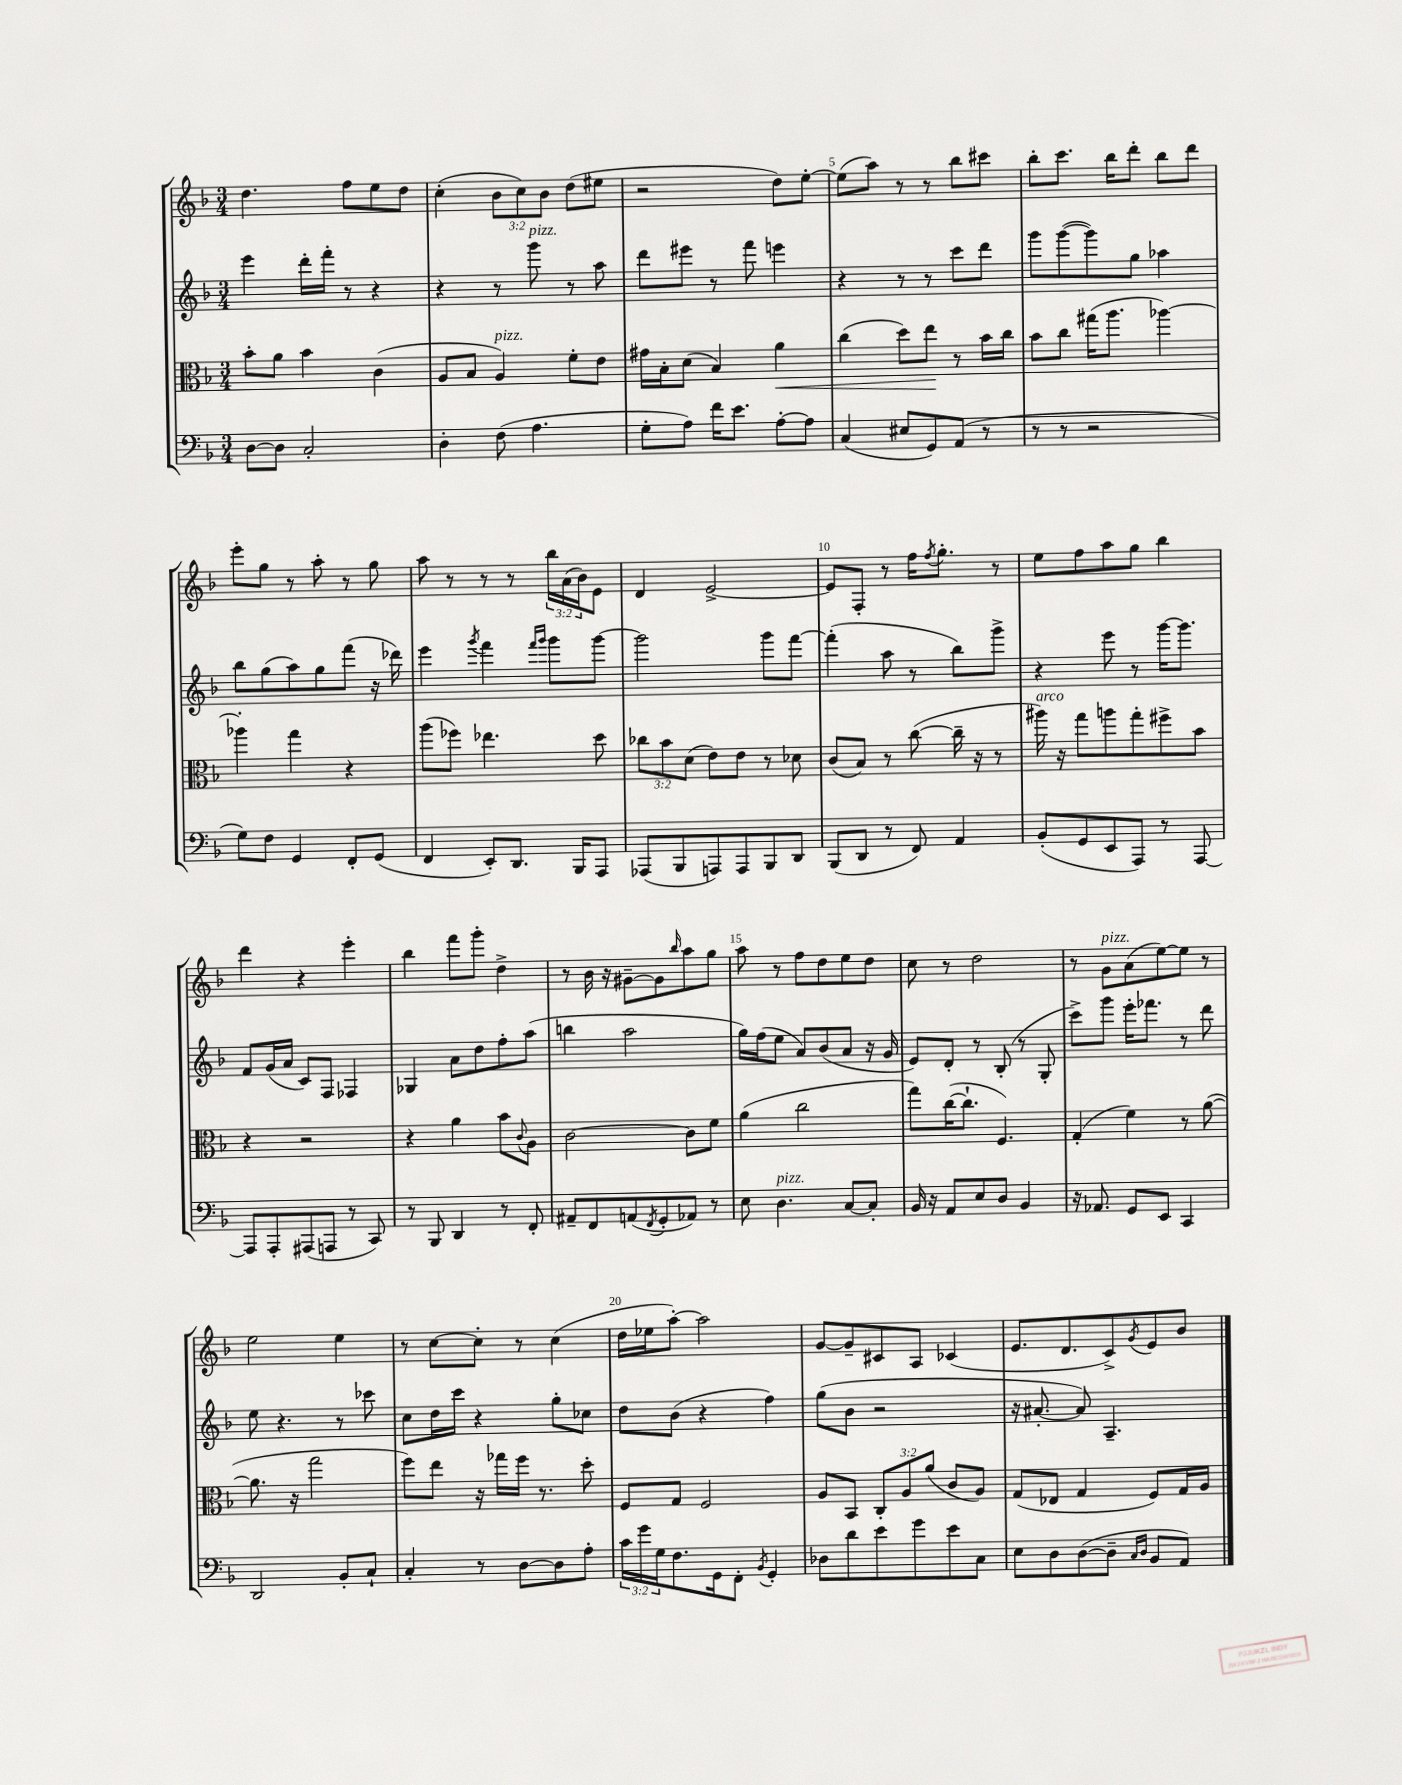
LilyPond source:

<<
\new StaffGroup <<
\new Staff = "s0" {
    \clef treble \key f \major \numericTimeSignature \time 3/4 \override Staff.TupletNumber.text = #tuplet-number::calc-fraction-text
    d''4. f''8 e''8 d''8 |
    c''4-.( \tuplet 3/2 { bes'8 c''8) bes'8 } d''8( eis''8 |
    r2 d''8) e''8~-. |
    e''8( a''8) r8 r8 bes''8 cis'''8 |
    bes''8-. c'''8. bes''16 d'''8-. bes''8 d'''8 |
    e'''8-. g''8 r8 a''8-. r8 g''8 |
    a''8 r8 r8 r8 \tuplet 3/2 { bes''16 a'16( bes'16) } e'8 |
    d'4 e'2~-> |
    e'8 f8-. r8 f''16 \acciaccatura { f''8 } g''8.-. r8 |
    e''8 f''8 a''8 g''8 bes''4 |
    d'''4 r4 e'''4-. |
    bes''4 f'''8 g'''8-. d''4-> |
    r8 bes'16 r16 gis'8~-- gis'8 \grace { bes''16 } a''8 g''8 |
    a''8 r8 f''8 d''8 e''8 d''8 |
    c''8 r8 d''2 |
    r8 g'8^\markup { \italic "pizz." } a'8( e''8~) e''8 r8 |
    e''2 e''4 |
    r8 c''8~ c''8-. r8 c''4( |
    d''16 ees''16 a''8~-.) a''2 |
    g'8~ g'8-- cis'8 a8 ces'4( |
    e'8. d'8. c'8->) \acciaccatura { g'8 } e'8 bes'8 \bar "|." |
}
\new Staff = "s1" {
    \clef treble \key f \major \numericTimeSignature \time 3/4
    e'''4 d'''16-. f'''16-. r8 r4 |
    r4 r8 g'''8^\markup { \italic "pizz." } r8 a''8 |
    d'''8 eis'''8 r8 f'''8 e'''4 |
    r4 r8 r8 c'''8 d'''8 |
    g'''8 g'''8~( g'''8) g''8 aes''4 |
    bes''8 g''8( a''8) g''8 f'''8( r16 des'''16) |
    e'''4 \acciaccatura { g'''8 } f'''4 \grace { f'''16 g'''16 } g'''8 g'''8~ |
    g'''2 g'''8 f'''8~ |
    f'''4-.( a''8 r8 bes''8) g'''8-> |
    r4 e'''8 r8 g'''16~ g'''8. |
    f'8 g'16( a'16 c'8) f8 fes4 |
    ges4 a'8 d''8 f''8-. a''8( |
    b''4 a''2 |
    g''16) f''16( e''8 a'8) bes'8( a'8 r16 g'16 |
    e'8) d'8-. r8 bes8-.( r8 g8-. |
    c'''8->) g'''8 e'''16-. fes'''8. r8 d'''8 |
    e''8 r4. r8 ces'''8 |
    c''8 d''16 c'''16 r4 g''8-. ces''8 |
    d''8 bes'8( r4 f''4) |
    g''8( bes'8 r2 |
    r16 ais'8.~-. ais'8) a4.-- \bar "|." |
}
\new Staff = "s2" {
    \clef alto \key f \major \numericTimeSignature \time 3/4 \override Staff.TupletNumber.text = #tuplet-number::calc-fraction-text
    bes'8-. a'8 bes'4 c'4( |
    a8 bes8 a4^\markup { \italic "pizz." }) f'8-. e'8 |
    gis'16 bes16-. d'8( bes4) a'4\< |
    c''4( d''8) e''8\! r8 bes'16 c''16 |
    bes'8 c''8 gis''16( a''8. aes''4~) |
    aes''4-. g''4 r4 |
    a''8( fes''8) ees''4. d''8 |
    \tuplet 3/2 { ces''8 bes'8 d'8( } e'8) e'8 r8 des'8 |
    c'8( bes8) r8 c''8~( c''16-- r16 r8 |
    ais''16^\markup { \italic "arco" }) r16 g''8 a''8 g''8-. fis''8-> bes'8 |
    r4 r2 |
    r4 a'4 bes'8 \appoggiatura { c'8 } a8 |
    c'2~ c'8 f'8 |
    a'4( c''2 |
    g''8) c''16~( c''8.-! f4.) |
    g4-.( f'4) r8 a'8~( |
    a'8. r16 g''2 |
    f''8) e''8 r16 ges''16 f''16 r8. d''8-. |
    f8 g8 f2 |
    a8 bes,8 \tuplet 3/2 { c8-. a8 a'8( } c'8 a8) |
    g8( ees8 g4 f8) g16 a16 \bar "|." |
}
\new Staff = "s3" {
    \clef bass \key f \major \numericTimeSignature \time 3/4 \override Staff.TupletNumber.text = #tuplet-number::calc-fraction-text
    d8~ d8 c2-. |
    d4-. f8( a4. |
    g8-. a8) f'16 e'8. a8~-. a8 |
    c4( eis8 g,8) a,8( r8 |
    r8 r8 r2 |
    g8) f8 g,4 f,8-. g,8( |
    f,4 e,8-.) d,8. bes,,16 a,,8 |
    aes,,8( bes,,8 a,,8) a,,8 bes,,8 d,8 |
    bes,,8( d,8 r8 f,8) a,4 |
    bes,8-.( g,8 e,8 a,,8) r8 a,,8~ |
    a,,8 a,,8-. ais,,8( a,,8 r8 c,8) |
    r8 bes,,8 d,4 r8 f,8-. |
    ais,8-- f,8 a,8( \acciaccatura { f,8 } g,8-. aes,8) r8 |
    e8 d4.^\markup { \italic "pizz." } c8~ c8-. |
    bes,16 r16 a,8 e8 d8 bes,4 |
    r16 aes,8. g,8 e,8 c,4 |
    d,2 bes,8-. c8-! |
    c4-. r8 d8~ d8 a8-. |
    \tuplet 3/2 { c'16 g'16 g16 } f8. g,16 f,8-. \acciaccatura { bes,8 } g,4-. |
    des8 d'8 e'8 g'8 e'8 c8 |
    e8 d8 d8~( d8-- \grace { c16 d16 } bes,8 a,8) \bar "|." |
}
>>
>>
\layout { \context { \Score currentBarNumber = #2 \override BarNumber.break-visibility = ##(#f #t #t) barNumberVisibility = #(every-nth-bar-number-visible 5) } }
